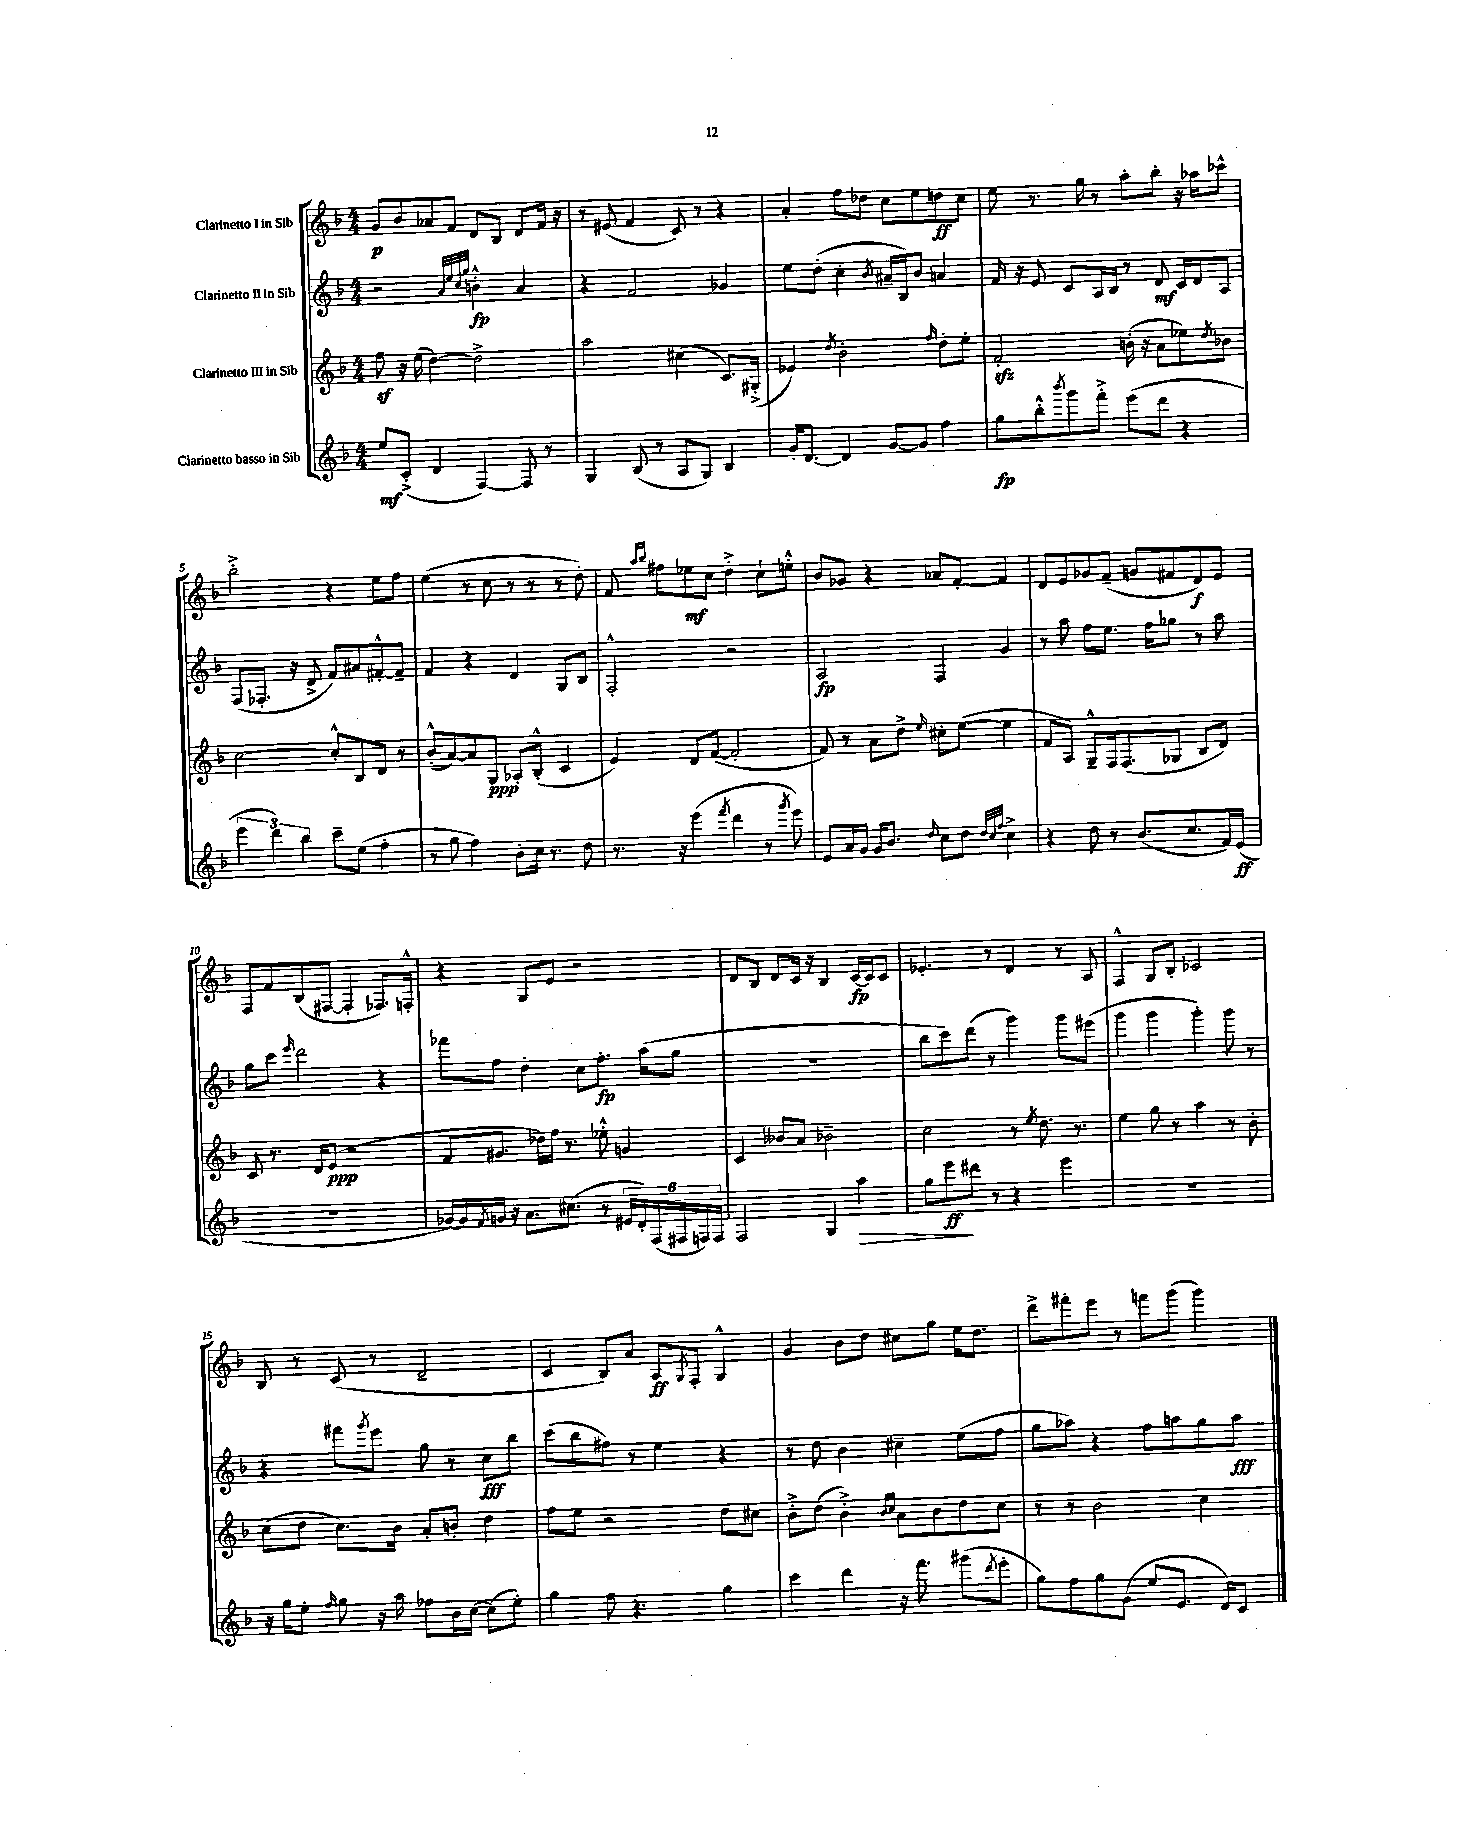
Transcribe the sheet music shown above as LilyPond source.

<<
\new StaffGroup <<
\new Staff = "s0" \with { instrumentName = "Clarinetto I in Sib" } {
    \clef treble \key f \major \numericTimeSignature \time 4/4
    g'8\p bes'8 aes'8 f'8 d'8 bes8 d'8 f'16 r16 |
    r8 eis'8( f'4 c'8) r8 r4 |
    a'4-. f''8 des''8 c''8 e''8 d''8\ff c''8 |
    e''8 r8. g''16 r8 a''8-. bes''8-. r16 aes''16 ces'''8-^ |
    bes''2-.-> r4 e''8 f''8 |
    e''4( r8 c''8 r8 r8 r8 d''8-.) |
    f'8 \grace { a''16 bes''16 } fis''8 ees''8\mf c''8 d''4-.-> c''8-! e''8-.-^ |
    bes'8 ges'8 r4 aes'8 f'8~-. f'4 |
    d'8 e'8 ges'8 f'8--( g'8 fis'8 d'8\f) e'8 |
    f8 f'8 bes8( fis8~ fis4-. fes8.) f16-.-^ |
    r4 g8 e'8 r2 |
    d'8 bes8 d'8 c'16 r16 bes4 c'16~\fp c'16 c'8 |
    ees'4.-. r8 d'4 r8 a8 |
    f4-^ g8 bes8-. ces'2 |
    bes8 r8 c'8( r8 d'2-- |
    c'4 bes8) a'8 a8\ff \acciaccatura { g8 } f8-. g4-^ |
    g'4 bes'8 d''8 cis''8 g''8 e''16 d''8. |
    d'''8-> fis'''8-. e'''8 r8 f'''8 g'''8( g'''4) \bar "|." |
}
\new Staff = "s1" \with { instrumentName = "Clarinetto II in Sib" } {
    \clef treble \key f \major \numericTimeSignature \time 4/4
    r2 \grace { a'32 e''32 c''32 g''32 } b'4-.-^\fp a'4 |
    r4 f'2 ges'4 |
    e''8 d''8-.( c''4-. \acciaccatura { bes'8 } ais'16-- bes16) bes'8 a'4 |
    f'16 r16 e'8 c'8 a16 bes16 r8 d'8\mf c'16 d'16 a8 |
    f8( fes8.-. r16 d'8-> f'8) ais'8 fis'8~-.-^ fis'8-- |
    f'4 r4 d'4 g8 bes8 |
    f2-.-^ r2 |
    a2\fp f4 g'4 |
    r8 a''8 f''8 e''8. f''16 ges''8 r8 a''8 |
    g''8 c'''8 \grace { e'''16 } d'''2 r4 |
    fes'''8 f''8 d''4-. c''8 f''8.-.\fp a''16( g''8 |
    R1 |
    bes''8 c'''8) d'''8( r8 g'''4) g'''8 eis'''8( |
    g'''4 g'''4 g'''4-.) g'''8 r8 |
    r4 fis'''8 \acciaccatura { g'''8 } e'''8 g''8 r8 c''8\fff bes''8 |
    c'''8( bes''8 fis''8) r8 e''4 r4 |
    r8 d''8 bes'4 cis''4-- e''8( f''8 |
    g''8 aes''8) r4 f''8 a''8 g''8 a''8\fff \bar "|." |
}
\new Staff = "s2" \with { instrumentName = "Clarinetto III in Sib" } {
    \clef treble \key f \major \numericTimeSignature \time 4/4
    f''8\sf r16 e''16( d''4~) d''2-> |
    a''2 cis''4( c'8.) gis16-.->( |
    ees'4) \acciaccatura { d''8 } bes'2-. \grace { f''16 } d''8-. e''8-. |
    f'2-.\sfz b'16-.( r16 a'8 ees''8) \acciaccatura { d''8 } bes'8 |
    c''2~ c''8-.-^ bes8 d'8 r8 |
    bes'8-.-^( a'8~) a'8 g8\ppp aes8-. bes8-.-^( c'4 |
    e'4) d'8 f'8~( f'2-. |
    f'8) r8 a'8 d''8-> \grace { e''16 } cis''8-. e''8~( e''4 |
    f'8 a8) g8---^ f16 f8.( ges8 bes8 d'8) |
    c'8 r8. d'16 e'8\ppp( r2 |
    f'8 gis'8. des''16) f''16 r8. ees''8-.-^ g'4 |
    c'4 beses'8 a'8 bes'2-- |
    c''2 r8 \acciaccatura { e''8 } d''8. r8. |
    e''4 g''8 r8 a''4 r8 bes'8-. |
    c''8( d''8 c''8.) bes'16 a'8-. b'8-. d''4 |
    f''8 e''8 r2 d''8 cis''8 |
    bes'8-.-> d''8( bes'4-.->) \grace { bes'16 c''16 } a'8 bes'8 d''8 c''8 |
    r8 r8 bes'2 c''4 \bar "|." |
}
\new Staff = "s3" \with { instrumentName = "Clarinetto basso in Sib" } {
    \clef treble \key f \major \numericTimeSignature \time 4/4
    e''8\mf c'8-.->( d'4 f4~) f8 r8 |
    g4 bes8( r8 a8 g8) bes4 |
    g'16-. d'8.~ d'4 g'8~ g'8 f''4 |
    g''8\fp bes''8-.-^ \acciaccatura { bes'''8 } g'''8 f'''8-.-> e'''8( d'''8 r4 |
    \tuplet 3/2 { e'''4 d'''4) bes''4 } c'''8-- e''8( f''4-. |
    r8 g''8 f''4) bes'8-. c''16 r8. d''8 |
    r8. r16 e'''4( \acciaccatura { f'''8 } d'''4 r8 \acciaccatura { g'''8 } e'''8) |
    e'8 a'16 g'16 g'16 bes'8. \grace { d''16 } c''8 d''8 \grace { d''32 c''32 f''32 } c''4-> |
    r4 d''8 r8 bes'8.( c''8. f'16) e'16\ff( |
    R1 |
    ges'16~) ges'16 \acciaccatura { f'8 } g'16 r16 a'8. cis''8.( r8 \tuplet 6/4 { eis'16 d'16-.) f16( fis16 f16) f16 } |
    f2 g4 a''4\> |
    g''8 e'''8\ff\! dis'''8 r8 r4 e'''4 |
    R1 |
    r16 g''16 e''8-. \grace { f''16 } g''8 r16 a''16 fes''8 bes'16 c''16~ c''8( e''8-.) |
    g''4 f''8 r4. g''4 |
    c'''4 d'''4 r16 f'''8. gis'''8( \acciaccatura { d'''8 } e'''8-. |
    g''8) f''8 g''8 g'8( e''8 e'8. d'16) c'8 \bar "|." |
}
>>
>>
